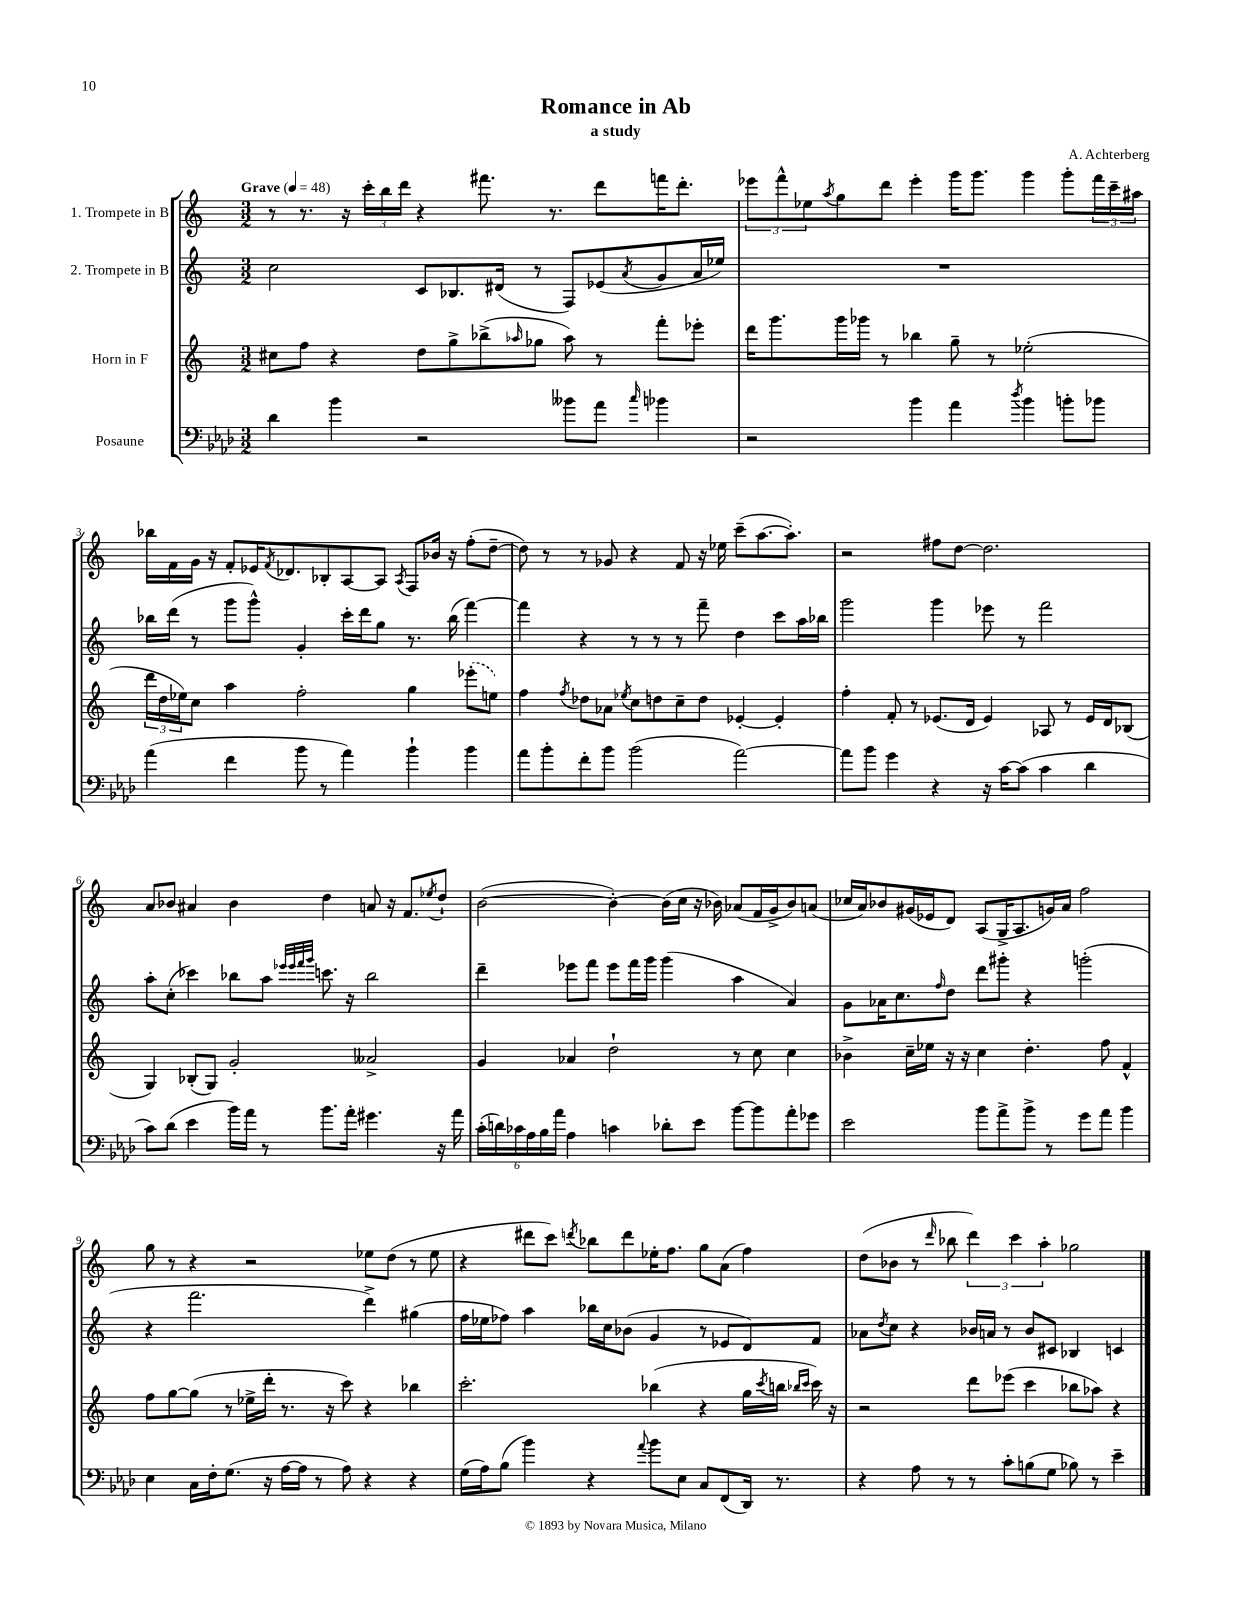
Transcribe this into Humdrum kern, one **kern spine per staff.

**kern	**kern	**kern	**kern
*part4	*part3	*part2	*part1
*staff4	*staff3	*staff2	*staff1
*I"Posaune	*I"Horn in F	*I"2. Trompete in B	*I"1. Trompete in B
*clefF4	*clefG2	*clefG2	*clefG2
*k[b-e-a-d-]	*k[]	*k[]	*k[]
*M3/2	*M3/2	*M3/2	*M3/2
*MM48	*MM48	*MM48	*MM48
=1	=1	=1	=1
!	!	!	!LO:TX:a:B:t=Grave
4d-\	8cc#X\L	2cc\	8r
.	8ff\J	.	8.r
4b-\	4r	.	.
.	.	.	16r
.	.	.	24ccc'\LL
.	.	.	24bb\
.	.	.	24ddd\JJ
2r	8dd\L	8c/L	4r
.	8gg^\	8.B-X/	.
.	(8bb-X^\	.	8.fff#X\
.	.	(16d#X/Jk	.
.	16qqaa-X/	.	.
.	8gg-X\J	8r	.
.	.	.	8.r
8b--X\L	8aa-\)	8F/L)	.
8a-\J	8r	(8e-X/	8ddd\L
16qqcc/	.	8qa/	.
4b-X\	8fff'\L	8g/	16fffn\K
.	.	.	8.ddd'\J
.	8eee-X'\J	16a/L	.
.	.	16ee-X/JJ)	.
=2	=2	=2	=2
2r	16ddd\KL	1.r	12eee-X\L
.	8.ggg\	.	.
.	.	.	12fff^^\
.	.	.	12ee-X\
.	.	.	8qaa/
.	16ggg\L	.	8gg\
.	16ggg-X\JJ	.	.
.	8r	.	8ddd\J
4b-\	4bb-X\	.	4eee-'\
4a-\	8gg~\	.	16ggg\KL
.	.	.	8.ggg\J
.	8r	.	.
8qdd-/	.	.	.
4b-\	(2ee-X'\	.	4ggg\
8bn'\L	.	.	8ggg'\L
8b-X\J	.	.	24fff\L
.	.	.	24ccc~\
.	.	.	24aa#X\JJ
!!LO:LB:g=z
=3	=3	=3	=3
(4a-\	24ddd\LL	16bb-X\LL	16bb-X\LL
.	24dd\	.	.
.	.	(16ddd\JJ	16f\
.	24ee-X\J)	.	.
.	8cc\J	8r	16g\JJ
.	.	.	16r
4f\	4aa\	8ggg\L	8f'/L
.	.	8ggg^^\J)	16e-X/K
.	.	.	8qf/
.	.	.	8.d-X/
8b-\	2ff'\	4g'/	.
8r	.	.	8B-X'/
4a-\)	.	16ccc'\LL	[8A/
.	.	16ddd\J	.
.	.	8gg\J	8A/J]
.	.	.	8qA/
4b-`\	4gg\	8.r	8F/L
.	.	.	16b-X/Jk
.	.	(16bb-\	16r
4b-\	(8eee-X'\L	[4fff\)	(8ff'\L
.	8een\J)	.	[8dd~\J
=4	=4	=4	=4
8a-\L	4ff\	4fff\]	8dd\])
8b-'\	.	.	8r
.	8qff/	.	.
8f'\	8dd-X\L	4r	8r
8b-\J	8a-X\J	.	8g-X/
.	8qee-X/	.	.
(2b-\	8cc\L	8r	4r
.	8ddn\	8r	.
.	8cc~\	8r	8f/
.	8dd\J	8fff~\	16r
.	.	.	16ee-X\
[2a-\)	[4e-X'/	4dd\	(8ccc~\L
.	.	.	[8.aa\
.	4e-'/]	8ccc\L	.
.	.	.	8.aa'\J])
.	.	16aa\L	.
.	.	16bb-X\JJ	.
=5	=5	=5	=5
8a-\L]	4ff'\	2ggg\	2r
8b-\J	.	.	.
4g\	8f'/	.	.
.	8r	.	.
4r	(8.e-X/L	4ggg\	8ff#X\L
.	.	.	[8dd\J
.	16d/Jk	.	.
16r	4e-/)	8eee-X\	2.dd\]
[16c\KL	.	.	.
(8c\J]	.	8r	.
4c\	8A-X/	2fff\	.
.	8r	.	.
4d-\	16e-/LL	.	.
.	16d/J	.	.
.	(8B-X/J	.	.
!!LO:LB:g=z
=6	=6	=6	=6
8c\L)	4G/)	8aa'\L	8a/L
(8d-\J	.	(8cc'\J	8b-X/J
4e-\	(8B-X'/L	4ccc-X\)	4a#X/
.	8G/J)	.	.
16b-\LL)	2g'/	8bb-X\L	4b-\
16a-\JJ	.	.	.
8r	.	8aa\J	.
.	.	32qqeee-X/LLL	.
.	.	32qqeee-/	.
.	.	32qqfff/	.
.	.	32qqggg/JJJ	.
8.b-\L	.	8.cccn\	4dd\
16a-'\Jk	.	16r	.
4.g#X\	2a--X^/	2bb-\	8an/
.	.	.	16r
.	.	.	8.f/L
.	.	.	8qee-X/
16r	.	.	8dd`/J
16a-\	.	.	.
=7	=7	=7	=7
(24c'\LL	4g/	4ddd~\	([2b\
24dn\)	.	.	.
24c-X\	.	.	.
24A-\	.	.	.
24B-\	.	.	.
24a-\JJ	.	.	.
4A-\	4a-X/	8eee-X\L	.
.	.	8fff\J	.
4cn\	2dd`\	8eee-\L	4b'\_)
.	.	16fff\L	.
.	.	16ggg\JJ	.
8d-X'\L	.	(4ggg\	(16b\LL]
.	.	.	16cc\JJ
8e-\J	.	.	16r
.	.	.	16b-X\)
[8b-\L	8r	4aa\	(8a-X/L
8b-\]	8cc\	.	16f/L
.	.	.	16g^/J
8a-'\	4cc\	4a/)	8b-/)
8g-X\J	.	.	(8an/J
=8	=8	=8	=8
2e-\	4b-X^\	8g\L	16cc-X/LL
.	.	.	16a/J)
.	.	16a-X\K	8b-X/
.	.	8.cc\	.
.	16cc~\LL	.	(16g#X/L
.	16ee-X\JJ	.	16e-X/J
.	.	16qqff/	.
.	16r	8dd\J	8d/J)
.	16r	.	.
8b-\L	4cc\	8ddd\L	(8A/L
8a-^\	.	8ggg#X'\J	16G^/K
.	.	.	8.A/
8b-^\J	4.dd'\	4r	.
8r	.	.	16gn/L)
.	.	.	16a/JJ
8g\L	.	(2gggn'\	2ff\
8a-\J	8ff\	.	.
4b-\	4f^^/	.	.
!!LO:LB:g=z
=9	=9	=9	=9
4E-\	8ff\L	4r	8gg\
.	[8gg\	.	8r
16C\LL	(8gg\J]	2.fff\	4r
16F'\J	.	.	.
(8.G\J	8r	.	.
.	16ee-X^\LL	.	2r
16r	16ddd'\JJ	.	.
[16A-\LL	8.r	.	.
16A-\JJ]	.	.	.
8r	.	.	.
.	16r	.	.
8A-\)	8ccc\)	.	.
4r	4r	4ddd^\)	8ee-X\L
.	.	.	(8dd\J
4r	4bb-X\	(4gg#X\	8r
.	.	.	8ee-\
=10	=10	=10	=10
(16G\LL	2.ccc'\	16ff\LL	4r
16A-\J)	.	16ee-X\J	.
(8B-\J	.	8ff-X\J)	.
4b-\)	.	4aa\	8ddd#X\L
.	.	.	8ccc\J)
.	.	.	8qdddn/
4r	.	16bb-X\LL	8bb-X\L
.	.	16cc\J	.
.	.	(8b-X\J	8ddd\
8qqa-/	.	.	.
8b-\L	(4bb-X\	4g/	16ee-X'\K
.	.	.	8.ff\J
8E-\J	.	.	.
8C/L	4r	8r	8gg\L
(8FF/	.	8e-X/L	(8a\J
16DD-/Jk)	16gg\LL	8d/)	4ff\)
.	8qccc/	.	.
8.r	16bbn\JJ	.	.
.	16qqbb-X/LL	.	.
.	16qqccc/JJ	.	.
.	16ccc\)	8f/J	.
.	16r	.	.
=11	=11	=11	=11
4r	2r	8a-X\L	(8dd\L
.	.	8qdd/	.
.	.	8cc\J	8b-X\J
8A-\	.	4r	8r
.	.	.	16qqddd/
8r	.	.	8bb-X\
8r	8ddd\L	16b-X/LL	6ddd\)
.	.	16an/JJ	.
8c'\L	(8eee-X\J	8r	.
.	.	.	6ccc\
(8Bn\	4ccc\	8b-/L	.
.	.	.	6aa'\
8G\J	.	8c#X/J	.
8B-X\)	8bb-X\L	4B-X/	2gg-X\
8r	8aa-X\J)	.	.
4e-~\	4r	4cn/	.
==	==	==	==
*-	*-	*-	*-
